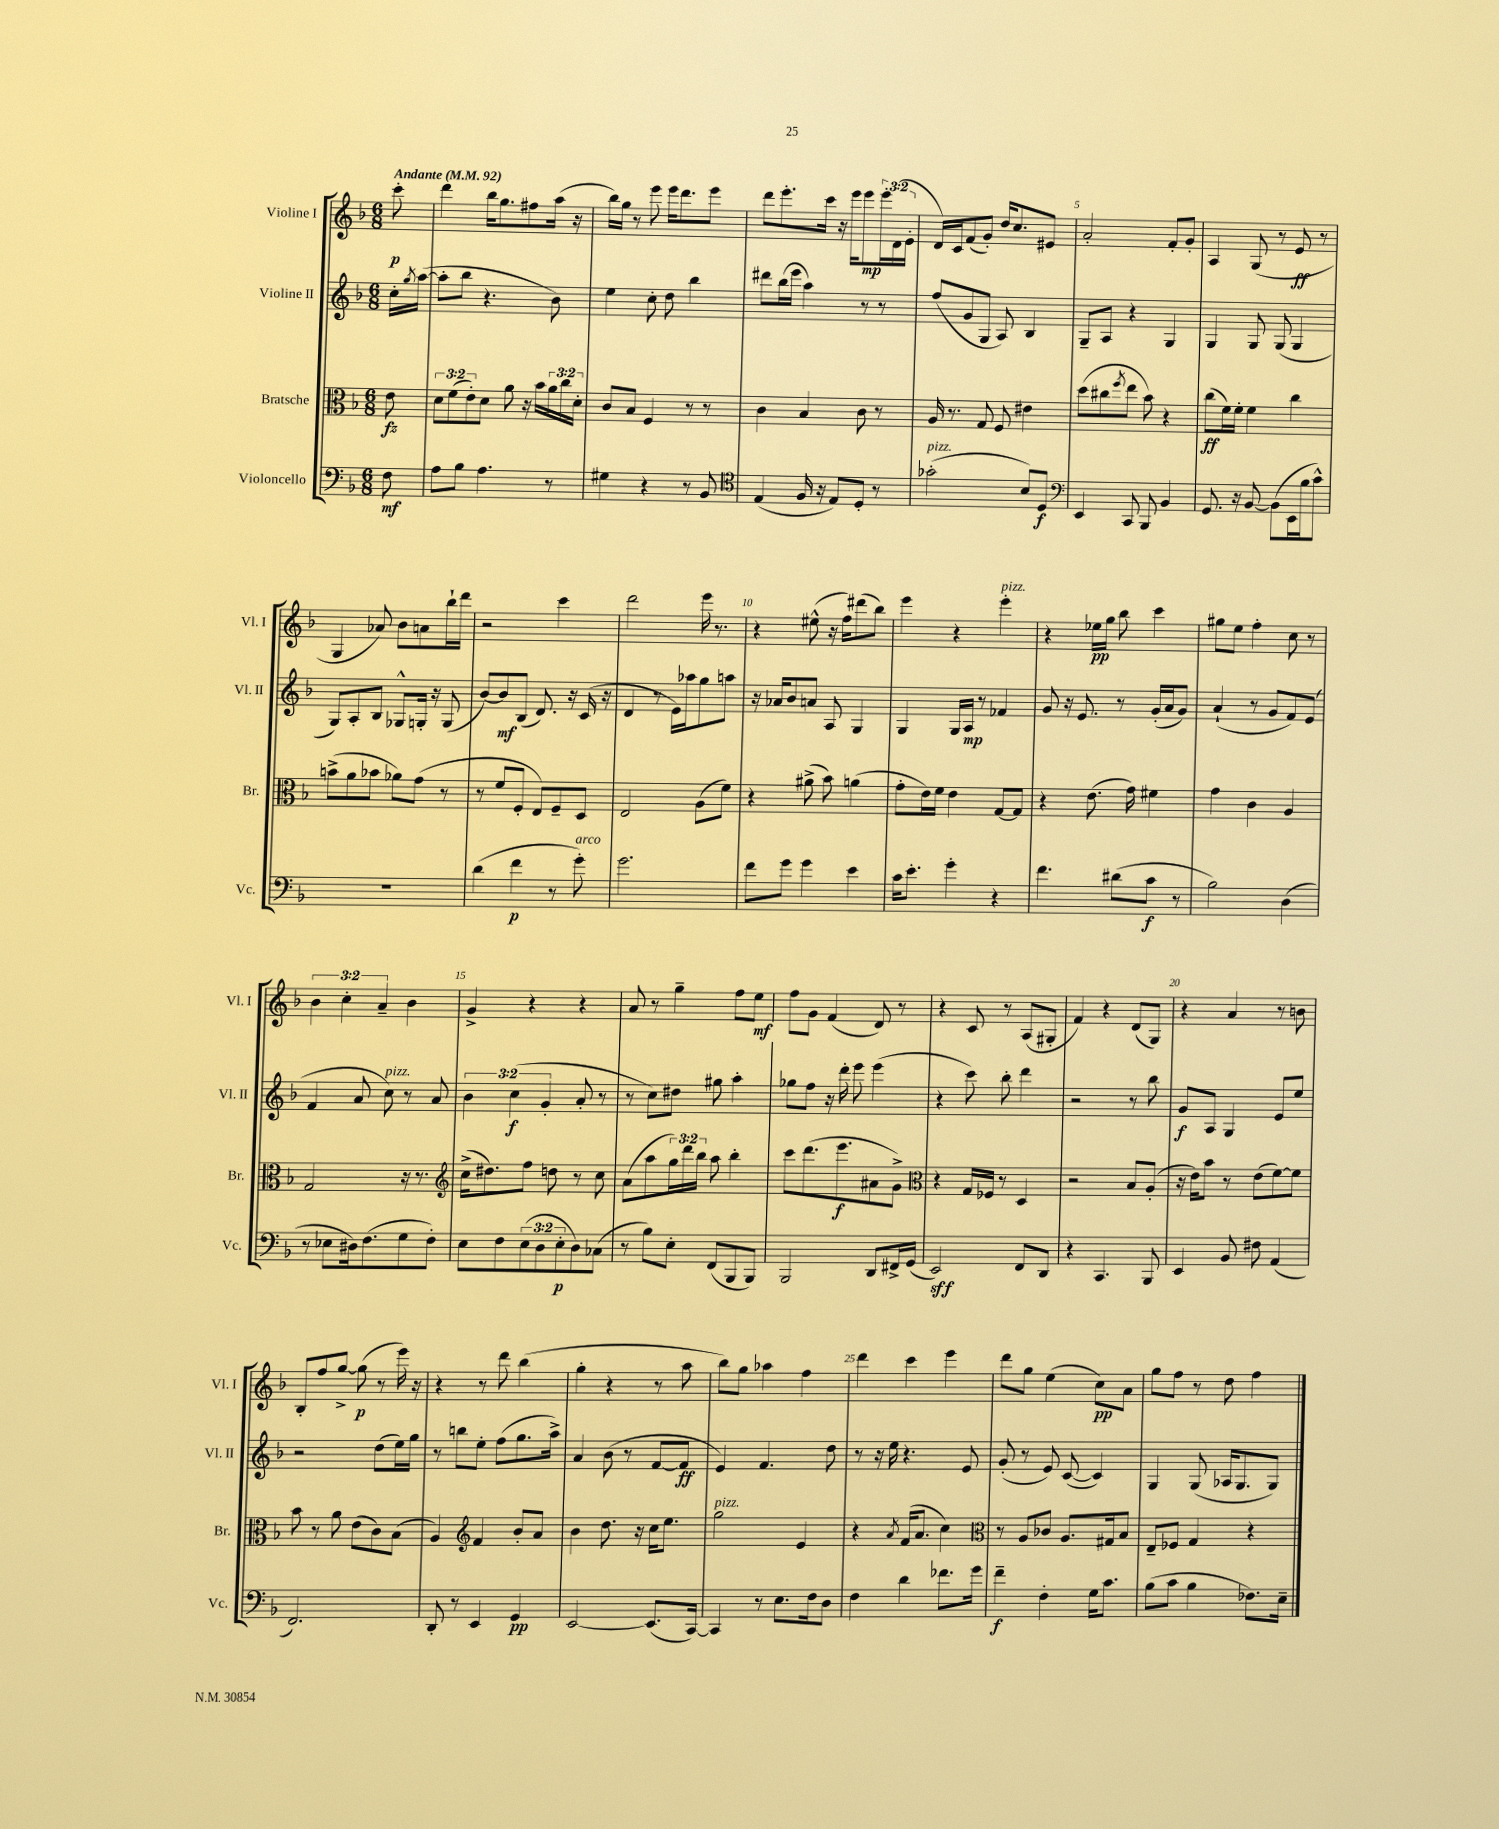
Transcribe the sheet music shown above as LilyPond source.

<<
\new StaffGroup <<
\new Staff = "s0" \with { instrumentName = "Violine I" shortInstrumentName = "Vl. I" } {
    \clef treble \key f \major \numericTimeSignature \time 6/8 \override Staff.TupletNumber.text = #tuplet-number::calc-fraction-text \partial 8 \tempo "Andante" 4 = 92
    c'''8-.\p |
    d'''4 bes''16 g''8. fis''8 a''16( r16 |
    bes''16) g''16 r8 e'''8 e'''16 d'''8. e'''8 |
    d'''8 e'''8.-. c'''16 r16 e'''16 e'''8\mp \tuplet 3/2 { e'''16-. d'16( e'16-. } |
    d'16) c'16 f'8( g'8-.) d''16 c''8. eis'8 |
    a'2-. f'8-. g'8-. |
    a4 g8( r8 e'8\ff r8 |
    g4 aes'8) bes'8 a'8 bes''16-! d'''16 |
    r2 c'''4 |
    d'''2 e'''16 r8. |
    r4 eis''8-^( r16 f''16) dis'''8( bes''8) |
    e'''4 r4 e'''4-.^\markup { \italic "pizz." } |
    r4 ees''16\pp g''16 bes''8 c'''4 |
    gis''8 e''8 f''4-. c''8 r8 |
    \tuplet 3/2 { bes'4 c''4-. a'4-- } bes'4 |
    g'4-> r4 r4 |
    a'8 r8 g''4-- f''8 e''8\mf |
    f''8 g'8 f'4( d'8) r8 |
    r4 c'8 r8 a8( gis8-. |
    f'4) r4 d'8( g8) |
    r4 a'4 r8 b'8 |
    bes8-. f''8 g''8~-> g''8\p( r8 e'''16) r16 |
    r4 r8 d'''8 bes''4( |
    g''4-. r4 r8 a''8 |
    bes''8) g''8 aes''4 f''4 |
    d'''4 c'''4 e'''4 |
    d'''8 g''8 e''4( c''8\pp) a'8 |
    g''8 f''8 r8 d''8 f''4 \bar "|." |
}
\new Staff = "s1" \with { instrumentName = "Violine II" shortInstrumentName = "Vl. II" } {
    \clef treble \key f \major \numericTimeSignature \time 6/8 \override Staff.TupletNumber.text = #tuplet-number::calc-fraction-text \partial 8
    c''16-. \acciaccatura { g''8 } a''16~( |
    a''8-. bes''8 r4. bes'8) |
    e''4 c''8-. d''8 bes''4 |
    dis'''8 bes''16( e'''16 a''4) r8 r8 |
    f''8( g'8 g8 a8) bes4 |
    g8-- a8 r4 g4 |
    g4 g8 g8( g4 |
    g8) a8-. bes8 ges8-^ g16-. r16 g8( |
    bes'8~) bes'8\mf bes8( d'8.) r16 c'16( r16 |
    d'4 r8 e'16) aes''16 g''8 a''8 |
    r16 aes'16 bes'8 a'8 a8 g4 |
    g4 g16 a16\mp r8 fes'4 |
    g'8 r16 e'8. r8 g'16-.( a'16 g'8) |
    a'4-!( r8 g'8 f'8) e'8( |
    f'4 a'8 c''8^\markup { \italic "pizz." }) r8 a'8 |
    \tuplet 3/2 { bes'4 c''4\f( g'4-. } a'8-. r8 |
    r8 c''8) dis''8 gis''8 a''4-. |
    ges''8 f''8 r16 d'''16-. e'''8 e'''4( |
    r4 c'''8) bes''8-. d'''4 |
    r2 r8 bes''8 |
    g'8\f a8 g4 e'8 e''8 |
    r2 d''8( e''16) g''16 |
    r8 b''8 e''8-. f''8( g''8. a''16->) |
    a'4 bes'8( r8 f'8~ f'8\ff |
    e'4) f'4. d''8 |
    r8 r16 e''16 r4. e'8 |
    g'8-.( r8 e'8) c'8~( c'4) |
    g4 g8( aes16 g8. g8) \bar "|." |
}
\new Staff = "s2" \with { instrumentName = "Bratsche" shortInstrumentName = "Br." } {
    \clef alto \key f \major \numericTimeSignature \time 6/8 \override Staff.TupletNumber.text = #tuplet-number::calc-fraction-text \partial 8
    e'8\fz |
    \tuplet 3/2 { d'8 f'8( e'8-.) } d'8 a'8 r16 bes'16 \tuplet 3/2 { a'16 c''16 d'16-. } |
    c'8 bes8 f4 r8 r8 |
    c'4 bes4 c'8 r8 |
    a16 r8. g8 f8 eis'4 |
    d''8( cis''8 \acciaccatura { f''8 } e''8 bes'8) r4 |
    c''8\ff( f'16) f'16-. f'4 c''4 |
    b'8->( a'8 bes'8 aes'8) g'8( r8 |
    r8 f'8 f8-. e8) f8-- d8 |
    e2 a8( f'8) |
    r4 ais'8->( bes'8) a'4( |
    g'8-. e'16) f'16 e'4 g8~ g8 |
    r4 e'8.( g'16) fis'4 |
    g'4 c'4 a4 |
    g2 r16 r8. |
    \clef treble c''16->( dis''8.) f''8 d''8 r8 c''8 |
    a'8( a''8 \tuplet 3/2 { g''16) d'''16 bes''16 } a''8 bes''4-. |
    c'''8 d'''8.( e'''8.\f ais'8 g'8->) |
    \clef alto r4 g16 fes16 r8 d4 |
    r2 bes8 a8-.( |
    r16 e'16) bes'8 r8 e'8( f'8~) f'8 |
    bes'8 r8 a'8 e'8( c'8) bes8( |
    a4) \clef treble f'4 bes'8-. a'8 |
    bes'4 d''8. r16 c''16 e''8. |
    g''2^\markup { \italic "pizz." } e'4 |
    r4 \acciaccatura { a'8 } f'16( a'8. c''4) |
    \clef alto r8 a8 ces'8 a8. gis16 bes8 |
    e8-- fes8 g4 r4 \bar "|." |
}
\new Staff = "s3" \with { instrumentName = "Violoncello" shortInstrumentName = "Vc." } {
    \clef bass \key f \major \numericTimeSignature \time 6/8 \override Staff.TupletNumber.text = #tuplet-number::calc-fraction-text \partial 8
    f8\mf |
    a8 bes8 a4. r8 |
    gis4 r4 r8 bes,8 |
    \clef tenor e4( f16 r16 e8) d8-. r8 |
    ges'2-.^\markup { \italic "pizz." }( bes8) d8\f |
    \clef bass e,4 c,8 bes,,8 bes,4 |
    g,8. r16 bes,8~ bes,8( e,16 bes16 c'8-^) |
    R2. |
    d'4( f'4\p r8 g'8-.^\markup { \italic "arco" }) |
    g'2. |
    f'8 g'8 g'4 e'4 |
    c'16 e'8.-. g'4-. r4 |
    f'4. dis'8( c'8\f r8 |
    bes2) d4( |
    r8 ees8 dis16) f8.( g8 f8-.) |
    e8 f8 \tuplet 3/2 { e8( d8 e8-.\p } d8) ces8( |
    r8 bes8) e8-. f,8( bes,,8 bes,,8) |
    bes,,2 d,8 fis,16-> g,16( |
    e,2\sff) f,8 d,8 |
    r4 c,4. bes,,8 |
    e,4 bes,8 fis8 a,4( |
    f,2.) |
    d,8-. r8 e,4 g,4\pp |
    e,2~ e,8.( c,16~) |
    c,4 r8 e8. f16 d8 |
    f4 d'4 fes'8. g'16 |
    f'4--\f f4-. g16 c'8. |
    bes8( c'8 bes4 fes8.) e16-- \bar "|." |
}
>>
>>
\layout { \context { \Score \override BarNumber.break-visibility = ##(#f #t #t) barNumberVisibility = #(every-nth-bar-number-visible 5) } }
